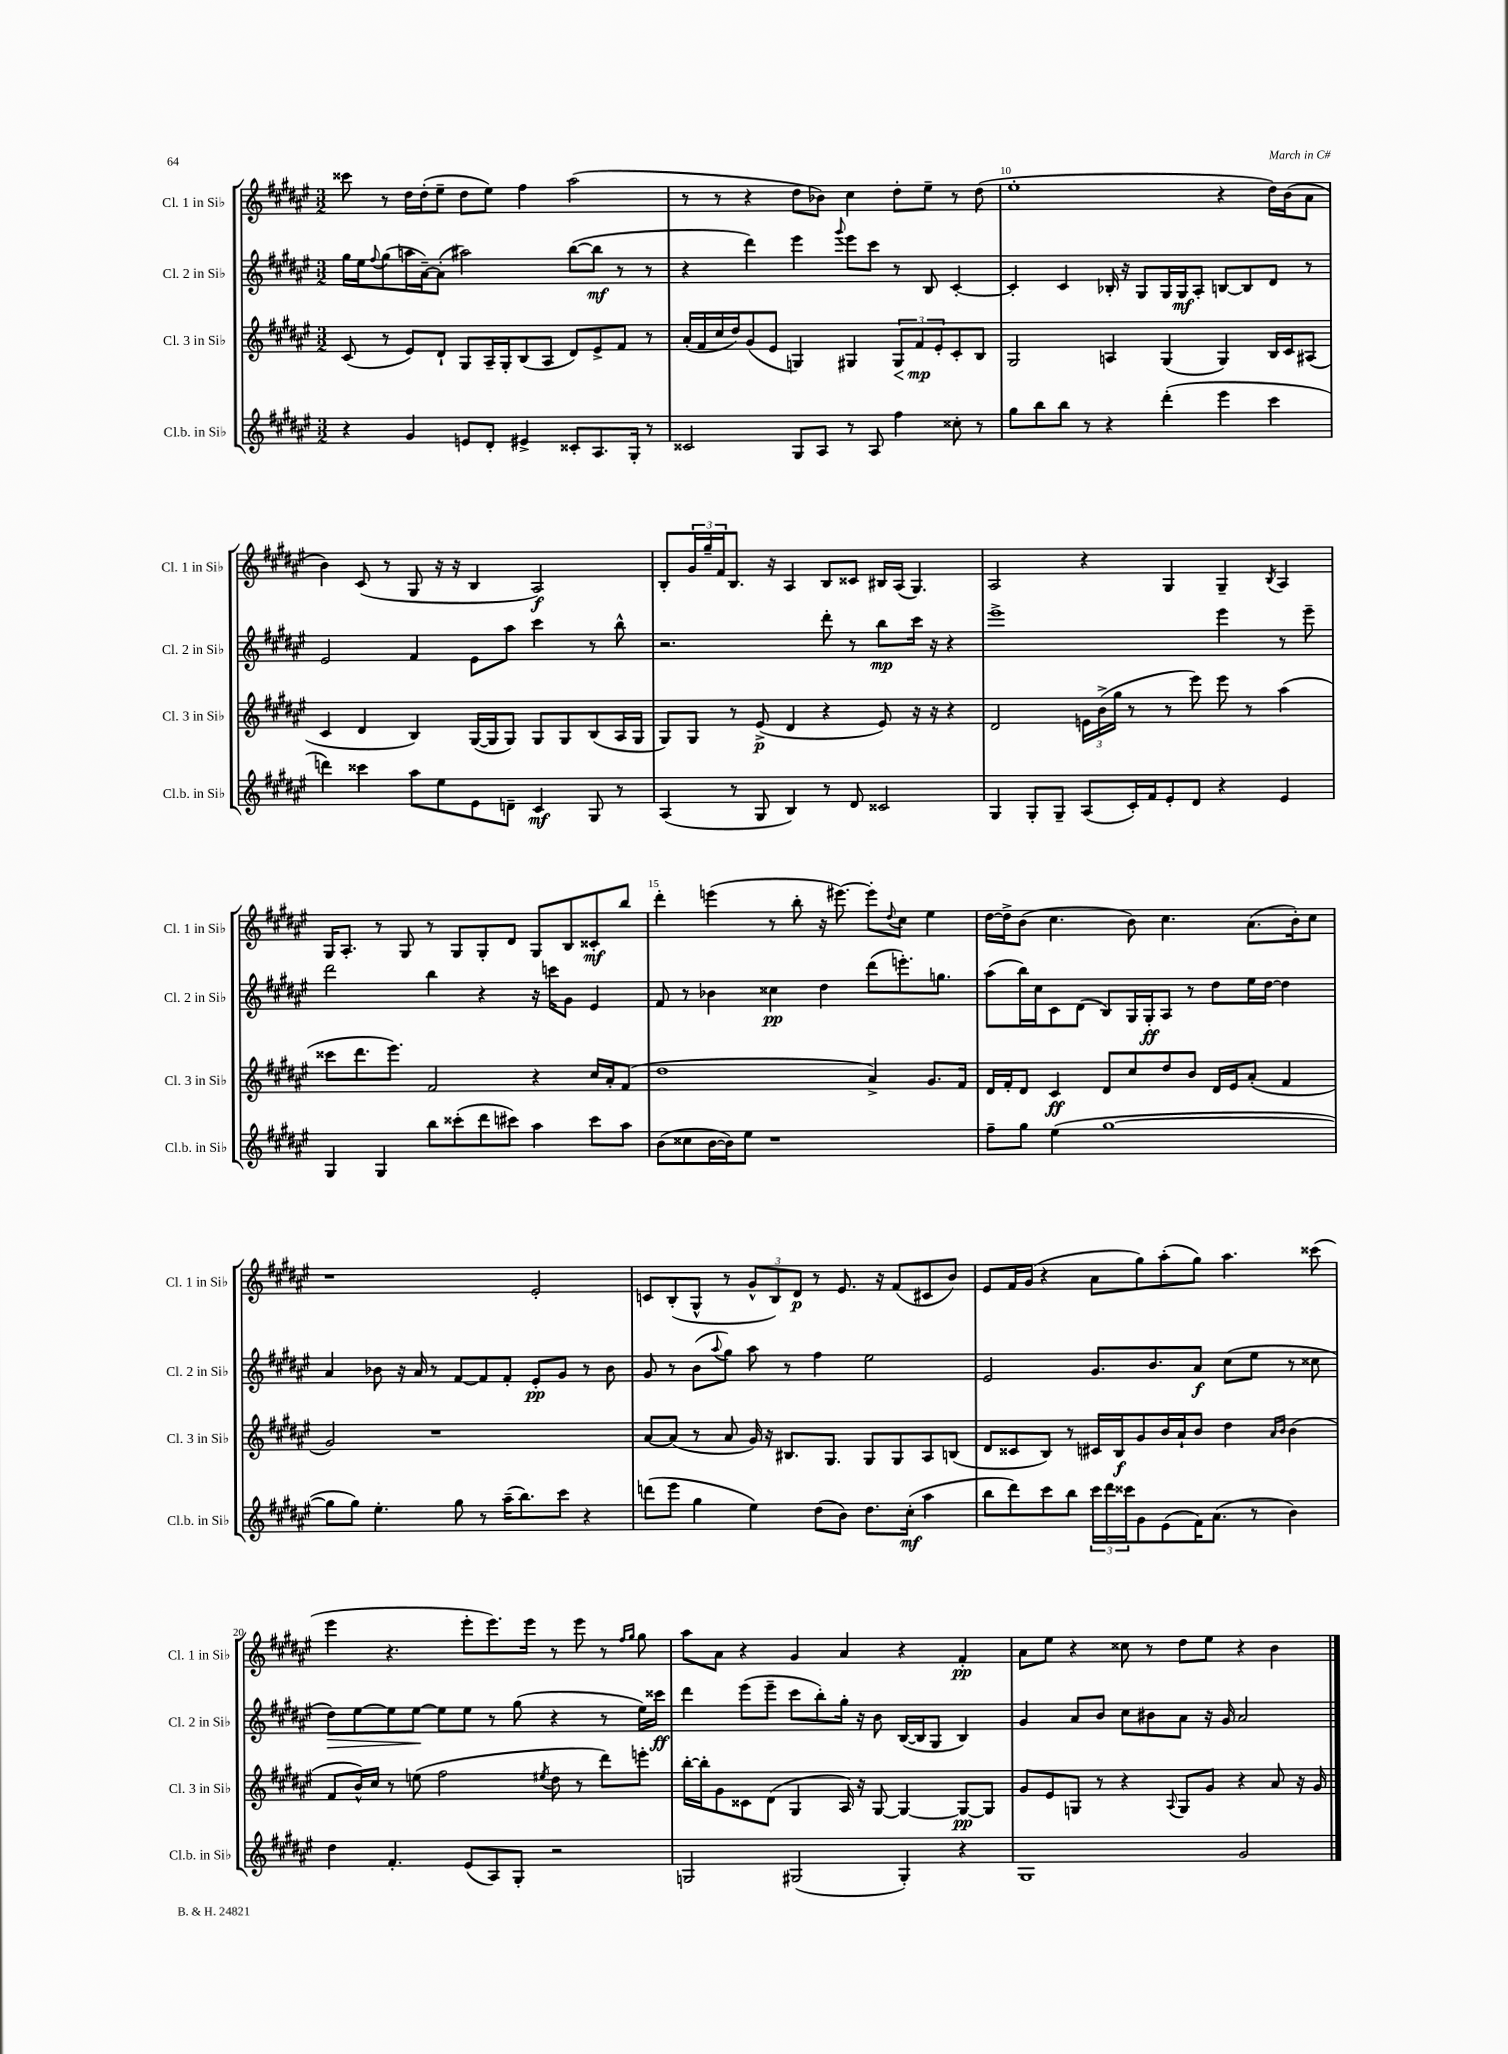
<<
\new StaffGroup <<
\new Staff = "s0" \with { instrumentName = "Cl. 1 in Sib" shortInstrumentName = "Cl. 1 in Sib" } {
    \clef treble \key fis \major \numericTimeSignature \time 3/2
    cisis'''8 r8 dis''16 dis''16-.( eis''8-- dis''8 eis''8) fis''4 ais''2( |
    r8 r8 r4 dis''8 bes'8) cis''4 dis''8-. eis''8-- r8 dis''8( |
    eis''1-. r4 dis''16) b'16( ais'8 |
    b'4) cis'8( r8 gis8 r16 r16 b4 ais2\f) |
    b8-. \tuplet 3/2 { gis'16 gis''16-- fis'16 } b8. r16 ais4 b8 cisis'8 bis16 ais16( gis4.) |
    ais2 r4 gis4 gis4-- \acciaccatura { b8 } ais4 |
    gis16 ais8.-. r8 gis8 r8 gis8 gis8-. dis'8 gis8 b8 cisis'8-.\mf b''8 |
    dis'''4-. e'''4( r8 b''8-. r16 eis'''8.~) eis'''8-. \appoggiatura { dis''8 } cis''8 eis''4 |
    dis''16~ dis''16-> b'8( cis''4. b'8) cis''4. ais'8.( b'16-.) cis''8 |
    r1 eis'2-. |
    c'8 b8-.( gis8-^ r8 \tuplet 3/2 { gis'8-^ b8) dis'8\p } r8 eis'8. r16 fis'8( cis'8 b'8) |
    eis'8 fis'16 gis'16( r4 ais'8 gis''8) ais''8-.( gis''8) ais''4. cisis'''8( |
    eis'''4 r4. eis'''8-. eis'''8.) eis'''16 r8 eis'''8 r8 \grace { fis''16 gis''16 } gis''8 |
    ais''8 ais'8 r4 gis'4 ais'4 r4 fis'4-.\pp |
    ais'8 eis''8 r4 cisis''8 r8 dis''8 eis''8 r4 b'4 \bar "|." |
}
\new Staff = "s1" \with { instrumentName = "Cl. 2 in Sib" shortInstrumentName = "Cl. 2 in Sib" } {
    \clef treble \key fis \major \numericTimeSignature \time 3/2
    gis''16 eis''16 \appoggiatura { fis''8 } gis''8( a''16 ais'16~--) ais'8-.( ais''2) b''8~( b''8\mf r8 r8 |
    r4 dis'''4) eis'''4 \appoggiatura { gis'''8 } eis'''8 cis'''8 r8 b8 cis'4~-. |
    cis'4-. cis'4 bes16-. r16 gis8 gis16 gis16\mf ais8-. b8~ b8 dis'8 r8 |
    eis'2 fis'4 eis'8 ais''8 cis'''4 r8 b''8-^ |
    r2. dis'''8-. r8 b''8\mp cis'''16 r16 r4 |
    eis'''1-> eis'''4 r8 eis'''8-- |
    dis'''2 b''4 r4 r16 c'''16 gis'8 eis'4 |
    fis'8 r8 bes'4 cisis''4\pp dis''4 dis'''8( e'''8.-.) g''8. |
    ais''8( b''16) cis''16 cis'8 dis'8( b8) gis16 gis16-.\ff ais8 r8 dis''8 eis''16 dis''16~ dis''4 |
    ais'4 bes'8 r16 ais'16 r8 fis'8~ fis'8 fis'8-. eis'8-.\pp gis'8 r8 bes'8 |
    gis'8 r8 b'8( \appoggiatura { ais''8 } gis''8) ais''8 r8 fis''4 eis''2 |
    eis'2 gis'8. b'8. ais'8\f cis''8( eis''8 r8 cisis''8 |
    dis''8\>) eis''8~ eis''8 eis''8~\! eis''8 eis''8 r8 gis''8( r4 r8 eis''16) cisis'''16\ff |
    dis'''4 eis'''8( eis'''8-- cis'''8 b''8-.) gis''16-. r16 b'8 b16~( b16 gis8 b4) |
    gis'4 ais'8 b'8 cis''8 bis'8 ais'8 r16 gis'16 ais'2 \bar "|." |
}
\new Staff = "s2" \with { instrumentName = "Cl. 3 in Sib" shortInstrumentName = "Cl. 3 in Sib" } {
    \clef treble \key fis \major \numericTimeSignature \time 3/2
    cis'8( r8 eis'8) dis'8-! gis8 ais16-- gis16-. b8( ais8 dis'8) eis'8-> fis'8 r8 |
    ais'16-.( fis'16 cis''16 dis''16) gis'8( eis'8 g4) gis4 \tuplet 3/2 { gis8\< fis'8\mp\! eis'8-. } cis'8-. b8 |
    gis2 a4 gis4( gis4) b16 cis'16 ais8( |
    cis'4 dis'4 b4) gis16~( gis16 gis8) gis8 gis8 b8( ais16 gis16 |
    gis8) gis8 r8 eis'8->\p( dis'4 r4 eis'8) r16 r16 r4 |
    dis'2 \tuplet 3/2 { e'16 b'16->( gis''16 } r8 r8 eis'''8) eis'''8 r8 ais''4( |
    cisis'''8 dis'''8. eis'''8.) fis'2 r4 cis''16 ais'16-. fis'8( |
    dis''1 ais'4->) gis'8. fis'16 |
    dis'16 fis'16-. dis'8 cis'4\ff dis'8 cis''8 dis''8 b'8 dis'16 eis'16 ais'8-.( fis'4 |
    gis'2) r1 |
    ais'8~ ais'8( r8 ais'8 gis'16) r16 bis8. gis8. gis8 gis8 ais8 b8( |
    dis'8 cisis'8 b8) r8 cis'16 b16\f gis'8 b'16 ais'16-! b'8 dis''4 \grace { ais'16 b'16 } b'4( |
    fis'8 b'16-^) cis''16 r8 e''8( fis''2 \acciaccatura { eis''8 } dis''8 r8 dis'''8) e'''8-. |
    b''16~-. b''16-. gis'8 cisis'8 dis'8( gis4 ais16) r16 gis8~ gis4~ gis8~\pp gis8 |
    gis'8 eis'8 g8 r8 r4 \appoggiatura { ais8 } g8 gis'8 r4 ais'8 r16 gis'16 \bar "|." |
}
\new Staff = "s3" \with { instrumentName = "Cl.b. in Sib" shortInstrumentName = "Cl.b. in Sib" } {
    \clef treble \key fis \major \numericTimeSignature \time 3/2
    r4 gis'4 e'8 dis'8-. eis'4-> cisis'8-. ais8. gis16-. r8 |
    cisis'2 gis8 ais8 r8 ais8 fis''4 cisis''8-. r8 |
    gis''8 b''8 b''8 r8 r4 dis'''4-.( eis'''4 cis'''4 |
    d'''4) cisis'''4 ais''8 eis''8 eis'8 d'8-- cis'4\mf gis8 r8 |
    ais4( r8 gis8 b4) r8 dis'8 cisis'2 |
    gis4 gis8-. gis8-- ais8( cis'16-.) fis'16 eis'8-. dis'8 r4 eis'4 |
    gis4 gis4 b''8 cisis'''8-.( dis'''8 cis'''8) ais''4 cis'''8 ais''8 |
    b'8( cisis''8 b'16~ b'16) eis''8 r1 |
    fis''8-- gis''8 eis''4( gis''1~ |
    gis''8 gis''8) eis''4.-. gis''8 r8 ais''16--( b''8.) cis'''8 r4 |
    d'''8( eis'''8 gis''4 eis''4) dis''8( b'8) dis''8. cis''16-.\mf( ais''4 |
    b''8 dis'''8) cis'''8 b''8 \tuplet 3/2 { cis'''16 dis'''16 cisis'''16 } gis'8 eis'8( fis'16) ais'8.( r8 b'4) |
    dis''4 fis'4.-. eis'8( ais8) gis8-. r2 |
    g2 gis2( gis4-.) r4 |
    gis1 gis'2 \bar "|." |
}
>>
>>
\layout { \context { \Score currentBarNumber = #8 \override BarNumber.break-visibility = ##(#f #t #t) barNumberVisibility = #(every-nth-bar-number-visible 5) } }
